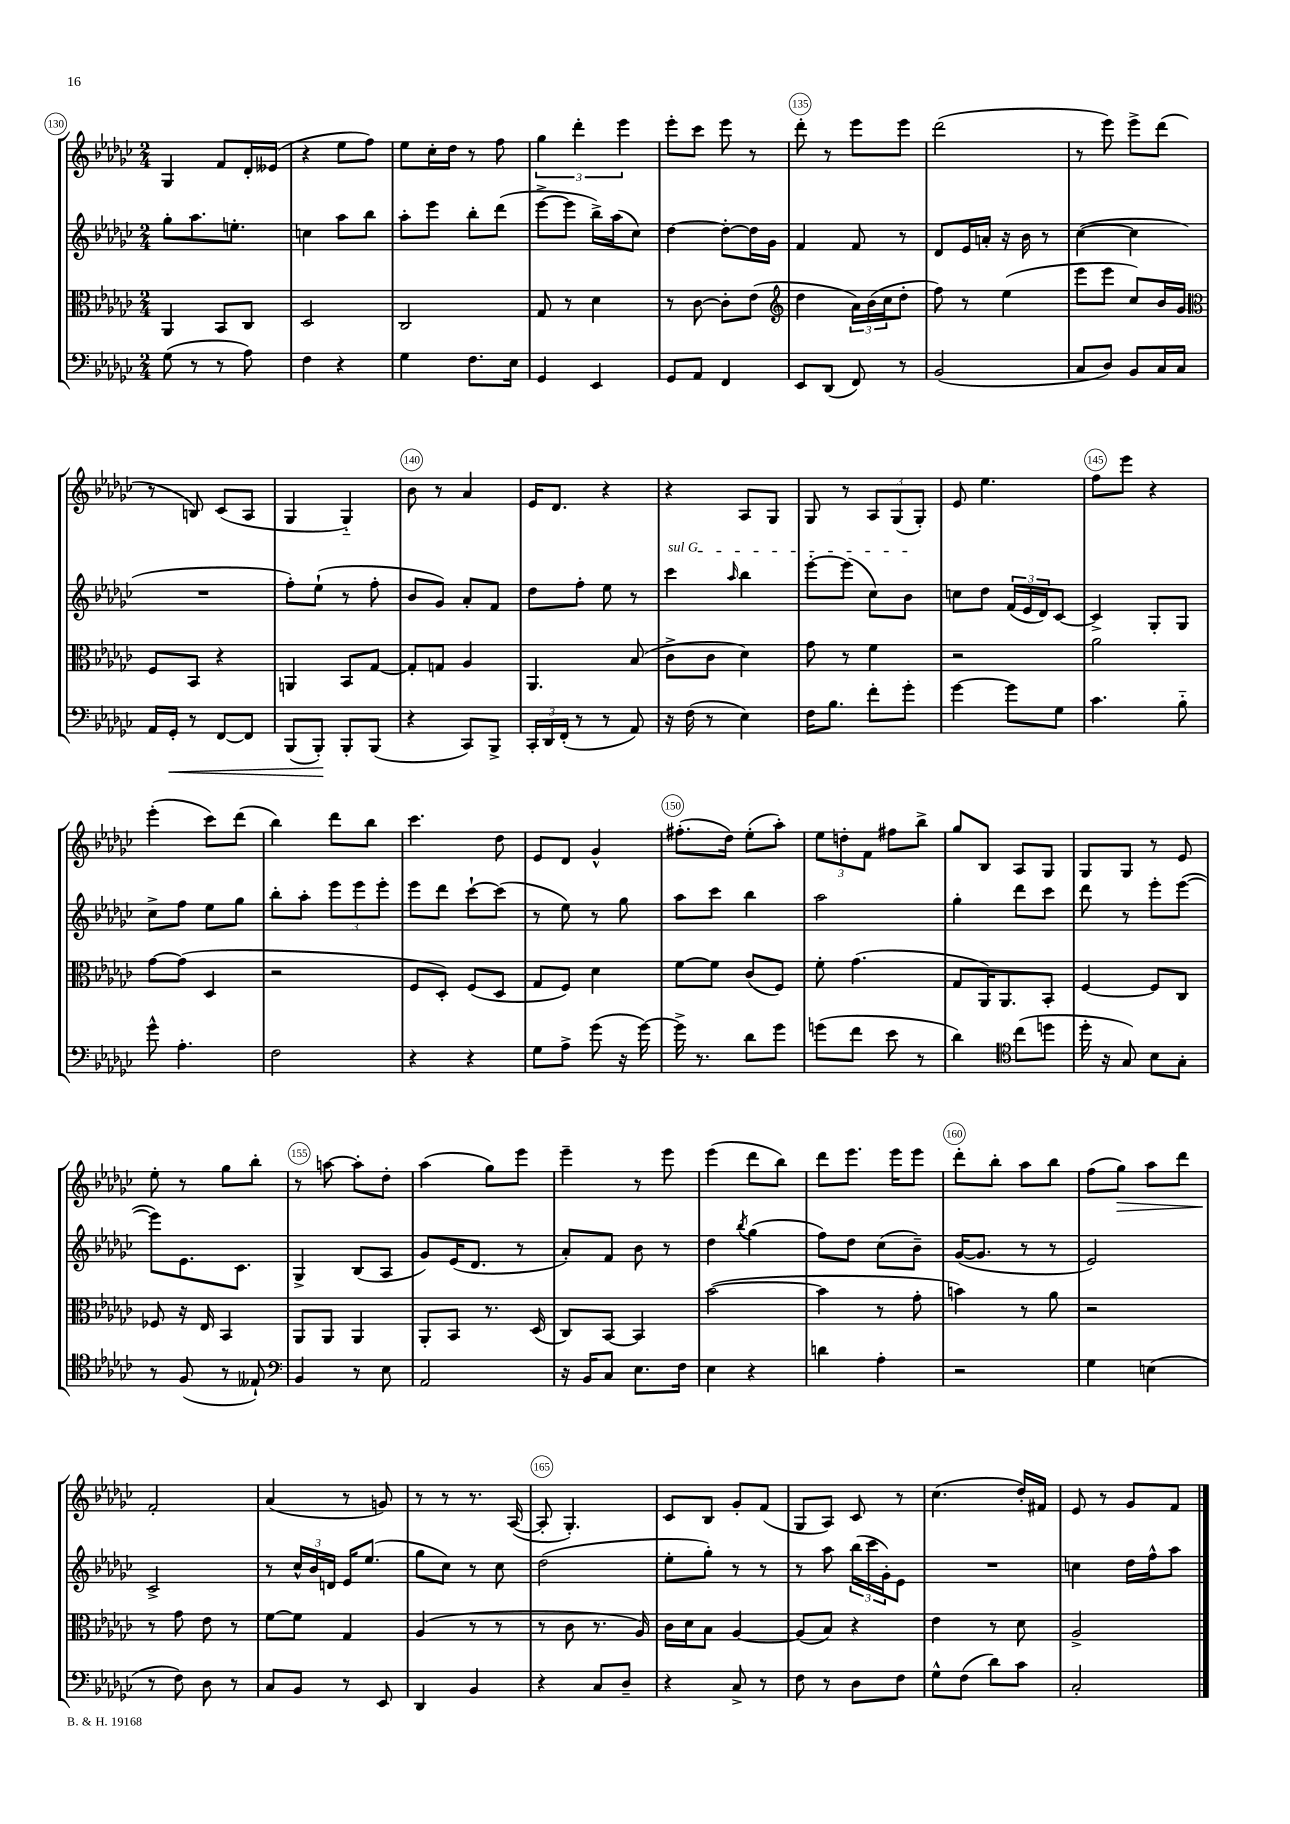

**kern	**dynam	**kern	**kern	**kern	**dynam
*part4	*part4	*part3	*part2	*part1	*part1
*staff4	*staff4	*staff3	*staff2	*staff1	*staff1
*clefF4	*	*clefC3	*clefG2	*clefG2	*
*k[b-e-a-d-g-c-]	*	*k[b-e-a-d-g-c-]	*k[b-e-a-d-g-c-]	*k[b-e-a-d-g-c-]	*
*M2/4	*	*M2/4	*M2/4	*M2/4	*
=130	=130	=130	=130	=130	=130
(8G-\	.	4AA-/	8gg-'\L	4G-/	.
8r	.	.	8.aa-\	.	.
8r	.	8BB-/L	.	8f/L	.
.	.	.	8.een'\J	.	.
8A-\)	.	8C-/J	.	16d-'/L	.
.	.	.	.	(16e--X/JJ	.
=131	=131	=131	=131	=131	=131
4F\	.	2D-/	4ccn\	4r	.
4r	.	.	8aa-\L	8ee-\L	.
.	.	.	8bb-\J	8ff\J)	.
=132	=132	=132	=132	=132	=132
4G-\	.	2C-/	8aa-'\L	8ee-\L	.
.	.	.	8eee-\J	16cc-'\L	.
.	.	.	.	16dd-\JJ	.
8.F\L	.	.	8bb-'\L	8r	.
.	.	.	(8ddd-\J	8ff\	.
16E-\Jk	.	.	.	.	.
=133	=133	=133	=133	=133	=133
4GG-/	.	8G-/	[8eee-^\L	6gg-\	.
.	.	8r	8eee-\J]	.	.
.	.	.	.	6ddd-'\	.
4EE-/	.	4d-\	16bb-^\LL)	.	.
.	.	.	(16aa-\J	.	.
.	.	.	.	6eee-\	.
.	.	.	8cc-\J)	.	.
=134	=134	=134	=134	=134	=134
8GG-/L	.	8r	[4dd-\	8eee-'\L	.
8AA-/J	.	[8c-\	.	8ccc-\J	.
4FF/	.	8c-'\L]	8dd-'\L_	8eee-\	.
.	.	(8e-\J	16dd-\L]	8r	.
.	.	.	16g-\JJ	.	.
=135	=135	=135	=135	=135	=135
*	*	*clefG2	*	*	*
8EE-/L	.	4dd-\	4f/	8ddd-'\	.
(8DD-/J	.	.	.	8r	.
8FF/)	.	24a-\LL)	8f/	8eee-\L	.
.	.	(24b-\	.	.	.
.	.	24cc-\J	.	.	.
8r	.	8dd-'\J	8r	8eee-\J	.
=136	=136	=136	=136	=136	=136
(2BB-/	.	8ff\)	8d-/L	(2ddd-\	.
.	.	8r	16e-/L	.	.
.	.	.	16an'/JJ	.	.
.	.	(4ee-\	16r	.	.
.	.	.	16b-\	.	.
.	.	.	8r	.	.
=137	=137	=137	=137	=137	=137
8C-/L	.	8eee-\L	([4cc-\	8r	.
8D-/J)	.	8eee-\J	.	8eee-\)	.
8BB-/L	.	8cc-/L)	4cc-\]	8eee-^\L	.
16C-/L	.	16b-/L	.	(8ddd-\J	.
16C-/JJ	.	16g-/JJ	.	.	.
!!LO:LB:g=z
=138	=138	=138	=138	=138	=138
*	*	*clefC3	*	*	*
16AA-/LL	.	8F/L	2r	8r	.
!	!LO:HP:b	!	!	!	!
16GG-'/JJ	<	.	.	.	.
8r	.	8BB-/J	.	8Bn/)	.
[8FF/L	.	4r	.	(8c-/L	.
8FF/J]	.	.	.	8A-/J	.
=139	=139	=139	=139	=139	=139
(8BBB-/L	.	4AAn/	8ff'\L)	4G-/	.
8BBB-'/J)	.	.	(8ee-`\J	.	.
8BBB-'/L	[	8BB-/L	8r	4G-/)	.
(8BBB-/J	.	[8G-/J	8ff'\	.	.
=140	=140	=140	=140	=140	=140
4r	.	8G-'/L]	8b-/L	8b-\	.
.	.	8Gn/J	8g-/J)	8r	.
8CC-/L)	.	4A-/	8a-'/L	4a-/	.
8BBB-^/J	.	.	8f/J	.	.
=141	=141	=141	=141	=141	=141
24CC-'/LL	.	4.AA-/	8dd-\L	16e-/KL	.
24DD-/	.	.	.	.	.
.	.	.	.	8.d-/J	.
(24FF'/JJ	.	.	.	.	.
8r	.	.	8ff'\J	.	.
8r	.	.	8ee-\	4r	.
8AA-/)	.	(8B-/	8r	.	.
=142	=142	=142	=142	=142	=142
!	!	!	!LO:TX:a:i:t=sul G	!	!
16r	.	8c-^\L	4ccc-\	4r	.
(16F\	.	.	.	.	.
8r	.	8c-\J	.	.	.
.	.	.	16qqaa-/	.	.
4E-\)	.	4d-\)	4bb-\	8A-/L	.
.	.	.	.	8G-/J	.
=143	=143	=143	=143	=143	=143
16F\KL	.	8g-\	[8eee-'\L	8G-/	.
8.B-\J	.	.	.	.	.
.	.	8r	(8eee-\J]	8r	.
8f'\L	.	4f\	8cc-\L)	12A-/L	.
.	.	.	.	(12G-/	.
8g-'\J	.	.	8b-\J	.	.
.	.	.	.	12G-'/J)	.
=144	=144	=144	=144	=144	=144
[4g-\	.	2r	8ccn\L	8e-/	.
.	.	.	8dd-\J	4.ee-\	.
8g-\L]	.	.	(24f/LL	.	.
.	.	.	24e-/	.	.
.	.	.	24d-/J)	.	.
8G-\J	.	.	[8c-/J	.	.
=145	=145	=145	=145	=145	=145
4.c-\	.	2a-\	4c-^/]	8ff\L	.
.	.	.	.	8eee-\J	.
.	.	.	8G-'/L	4r	.
8B-\	.	.	8G-/J	.	.
!!LO:LB:g=z
=146	=146	=146	=146	=146	=146
8g-^^\	.	[8g-\L	8cc-^\L	(4eee-'\	.
4.A-'\	.	(8g-\J]	8ff\J	.	.
.	.	4D-/	8ee-\L	8ccc-\L)	.
.	.	.	8gg-\J	(8ddd-\J	.
=147	=147	=147	=147	=147	=147
2F\	.	2r	8bb-'\L	4bb-\)	.
.	.	.	8aa-'\J	.	.
.	.	.	12eee-\L	8ddd-\L	.
.	.	.	12eee-\	.	.
.	.	.	.	8bb-\J	.
.	.	.	12eee-'\J	.	.
=148	=148	=148	=148	=148	=148
4r	.	8F/L	8eee-\L	4.ccc-\	.
.	.	8D-'/J)	8ddd-\J	.	.
4r	.	(8F/L	[8ccc-`\L	.	.
.	.	8D-/J	(8ccc-\J]	8dd-\	.
=149	=149	=149	=149	=149	=149
8G-\L	.	8G-/L	8r	8e-/L	.
8A-^\J	.	8F/J)	8ee-\)	8d-/J	.
(8g-\	.	4d-\	8r	4g-^^/	.
16r	.	.	8gg-\	.	.
[16g-\)	.	.	.	.	.
=150	=150	=150	=150	=150	=150
16g-^\]	.	[8f\L	8aa-\L	(8.ff#X'\L	.
8.r	.	.	.	.	.
.	.	8f\J]	8ccc-\J	.	.
.	.	.	.	16dd-\Jk)	.
8d-\L	.	(8c-/L	4bb-\	(8ee-'\L	.
8g-\J	.	8F/J)	.	8aa-'\J)	.
=151	=151	=151	=151	=151	=151
(8gn\L	.	8f'\	2aa-\	12ee-\L	.
.	.	.	.	12ddn'\	.
8f\J	.	(4.g-\	.	.	.
.	.	.	.	12f\J	.
8e-\	.	.	.	8ff#X\L	.
8r	.	.	.	8bb-^\J	.
=152	=152	=152	=152	=152	=152
4d-\)	.	8G-/L	4gg-'\	8gg-/L	.
.	.	16AA-/K)	.	8B-/J	.
.	.	8.AA-/	.	.	.
*clefC4	*	*	*	*	*
(8cc-\L	.	.	8ddd-\L	8A-/L	.
8ddn\J	.	8BB-'/J	8ccc-\J	8G-/J	.
=153	=153	=153	=153	=153	=153
16dd-'\	.	[4F/	8ddd-\	8G-/L	.
16r	.	.	.	.	.
8G-/)	.	.	8r	8G-/J	.
8B-\L	.	8F/L]	8eee-'\L	8r	.
8G-'\J	.	8C-/J	([8eee-\J	8e-/	.
!!LO:LB:g=z
=154	=154	=154	=154	=154	=154
8r	.	8F-X/	8eee-\L])	8ee-'\	.
(8F/	.	16r	8.e-\	8r	.
.	.	16E-/	.	.	.
8r	.	4BB-/	.	8gg-\L	.
.	.	.	8.c-\J	.	.
8E--X`/)	.	.	.	8bb-'\J	.
=155	=155	=155	=155	=155	=155
*clefF4	*	*	*	*	*
4BB-/	.	8AA-/L	4G-^/	8r	.
.	.	8AA-/J	.	[8aan\	.
8r	.	4AA-/	(8B-/L	8aa'\L]	.
8E-\	.	.	8A-/J	8dd-'\J	.
=156	=156	=156	=156	=156	=156
2AA-/	.	8AA-'/L	8g-/L)	(4aa-\	.
.	.	8BB-/J	(16e-/K	.	.
.	.	.	8.d-/J	.	.
.	.	8.r	.	8gg-\L)	.
.	.	.	8r	8eee-\J	.
.	.	(16D-/	.	.	.
=157	=157	=157	=157	=157	=157
16r	.	8C-/L)	8a-'/L)	4eee-~\	.
16BB-/KL	.	.	.	.	.
8C-/J	.	[8BB-/J	8f/J	.	.
8.E-\L	.	4BB-/]	8b-\	8r	.
.	.	.	8r	8eee-\	.
16F\Jk	.	.	.	.	.
=158	=158	=158	=158	=158	=158
4E-\	.	([2b-\	4dd-\	(4eee-\	.
.	.	.	8qbb-/	.	.
4r	.	.	(4gg-\	8ddd-\L	.
.	.	.	.	8bb-\J)	.
=159	=159	=159	=159	=159	=159
4dn\	.	4b-\]	8ff\L)	8ddd-\L	.
.	.	.	8dd-\J	8.eee-\J	.
4A-'\	.	8r	(8cc-\L	.	.
.	.	.	.	16eee-\KL	.
.	.	8g-'\	8b-~\J)	8eee-\J	.
=160	=160	=160	=160	=160	=160
2r	.	4bn\)	([16g-/KL	8ddd-'\L	.
.	.	.	8.g-/J]	.	.
.	.	.	.	8bb-'\J	.
.	.	8r	8r	8aa-\L	.
.	.	8a-\	8r	8bb-\J	.
=161	=161	=161	=161	=161	=161
4G-\	.	2r	2e-/)	(8ff\L	.
!	!	!	!	!	!LO:HP:b
.	.	.	.	8gg-\J)	>
(4En\	.	.	.	8aa-\L	.
.	.	.	.	8ddd-\J	.
!!LO:LB:g=z
=162	=162	=162	=162	=162	=162
8r	.	8r	2c-^/	2f'/	.
8F\)	.	8g-\	.	.	.
8D-\	.	8e-\	.	.	.
8r	.	8r	.	.	.
.	.	.	.	.	]
=163	=163	=163	=163	=163	=163
8C-/L	.	[8f\L	8r	(4a-/	.
8BB-/J	.	8f\J]	24cc-^^/LL	.	.
.	.	.	24b-/	.	.
.	.	.	24dn/JJ	.	.
8r	.	4G-/	16e-/KL	8r	.
.	.	.	(8.ee-/J	.	.
8EE-/	.	.	.	8gn/)	.
=164	=164	=164	=164	=164	=164
4DD-/	.	(4A-/	8gg-\L	8r	.
.	.	.	8cc-\J)	8r	.
4BB-/	.	8r	8r	8.r	.
.	.	8r	8cc-\	.	.
.	.	.	.	([16A-/	.
=165	=165	=165	=165	=165	=165
4r	.	8r	(2dd-\	8A-'/]	.
.	.	8c-\	.	4.G-'/)	.
8C-/L	.	8.r	.	.	.
8D-~/J	.	.	.	.	.
.	.	16A-/)	.	.	.
=166	=166	=166	=166	=166	=166
4r	.	16c-\LL	8ee-'\L	8c-/L	.
.	.	16d-\J	.	.	.
.	.	8B-\J	8gg-'\J)	8B-/J	.
8C-^/	.	[4A-/	8r	8g-'/L	.
8r	.	.	8r	(8f/J	.
=167	=167	=167	=167	=167	=167
8F\	.	(8A-/L]	8r	8G-/L	.
8r	.	8B-/J)	8aa-\	8A-/J)	.
8D-\L	.	4r	(24bb-\LL	8c-/	.
.	.	.	24ccc-\	.	.
.	.	.	24g-'\J)	.	.
8F\J	.	.	8e-\J	8r	.
=168	=168	=168	=168	=168	=168
8G-^^\L	.	4e-\	2r	(4.cc-\	.
(8F\J	.	.	.	.	.
8d-\L)	.	8r	.	.	.
8c-\J	.	8d-\	.	16dd-'/LL)	.
.	.	.	.	16f#X/JJ	.
=169	=169	=169	=169	=169	=169
2C-'/	.	2A-^/	4ccn\	8e-/	.
.	.	.	.	8r	.
.	.	.	16dd-\LL	8g-/L	.
.	.	.	16ff^^\J	.	.
.	.	.	8aa-\J	8f/J	.
==	==	==	==	==	==
*-	*-	*-	*-	*-	*-
